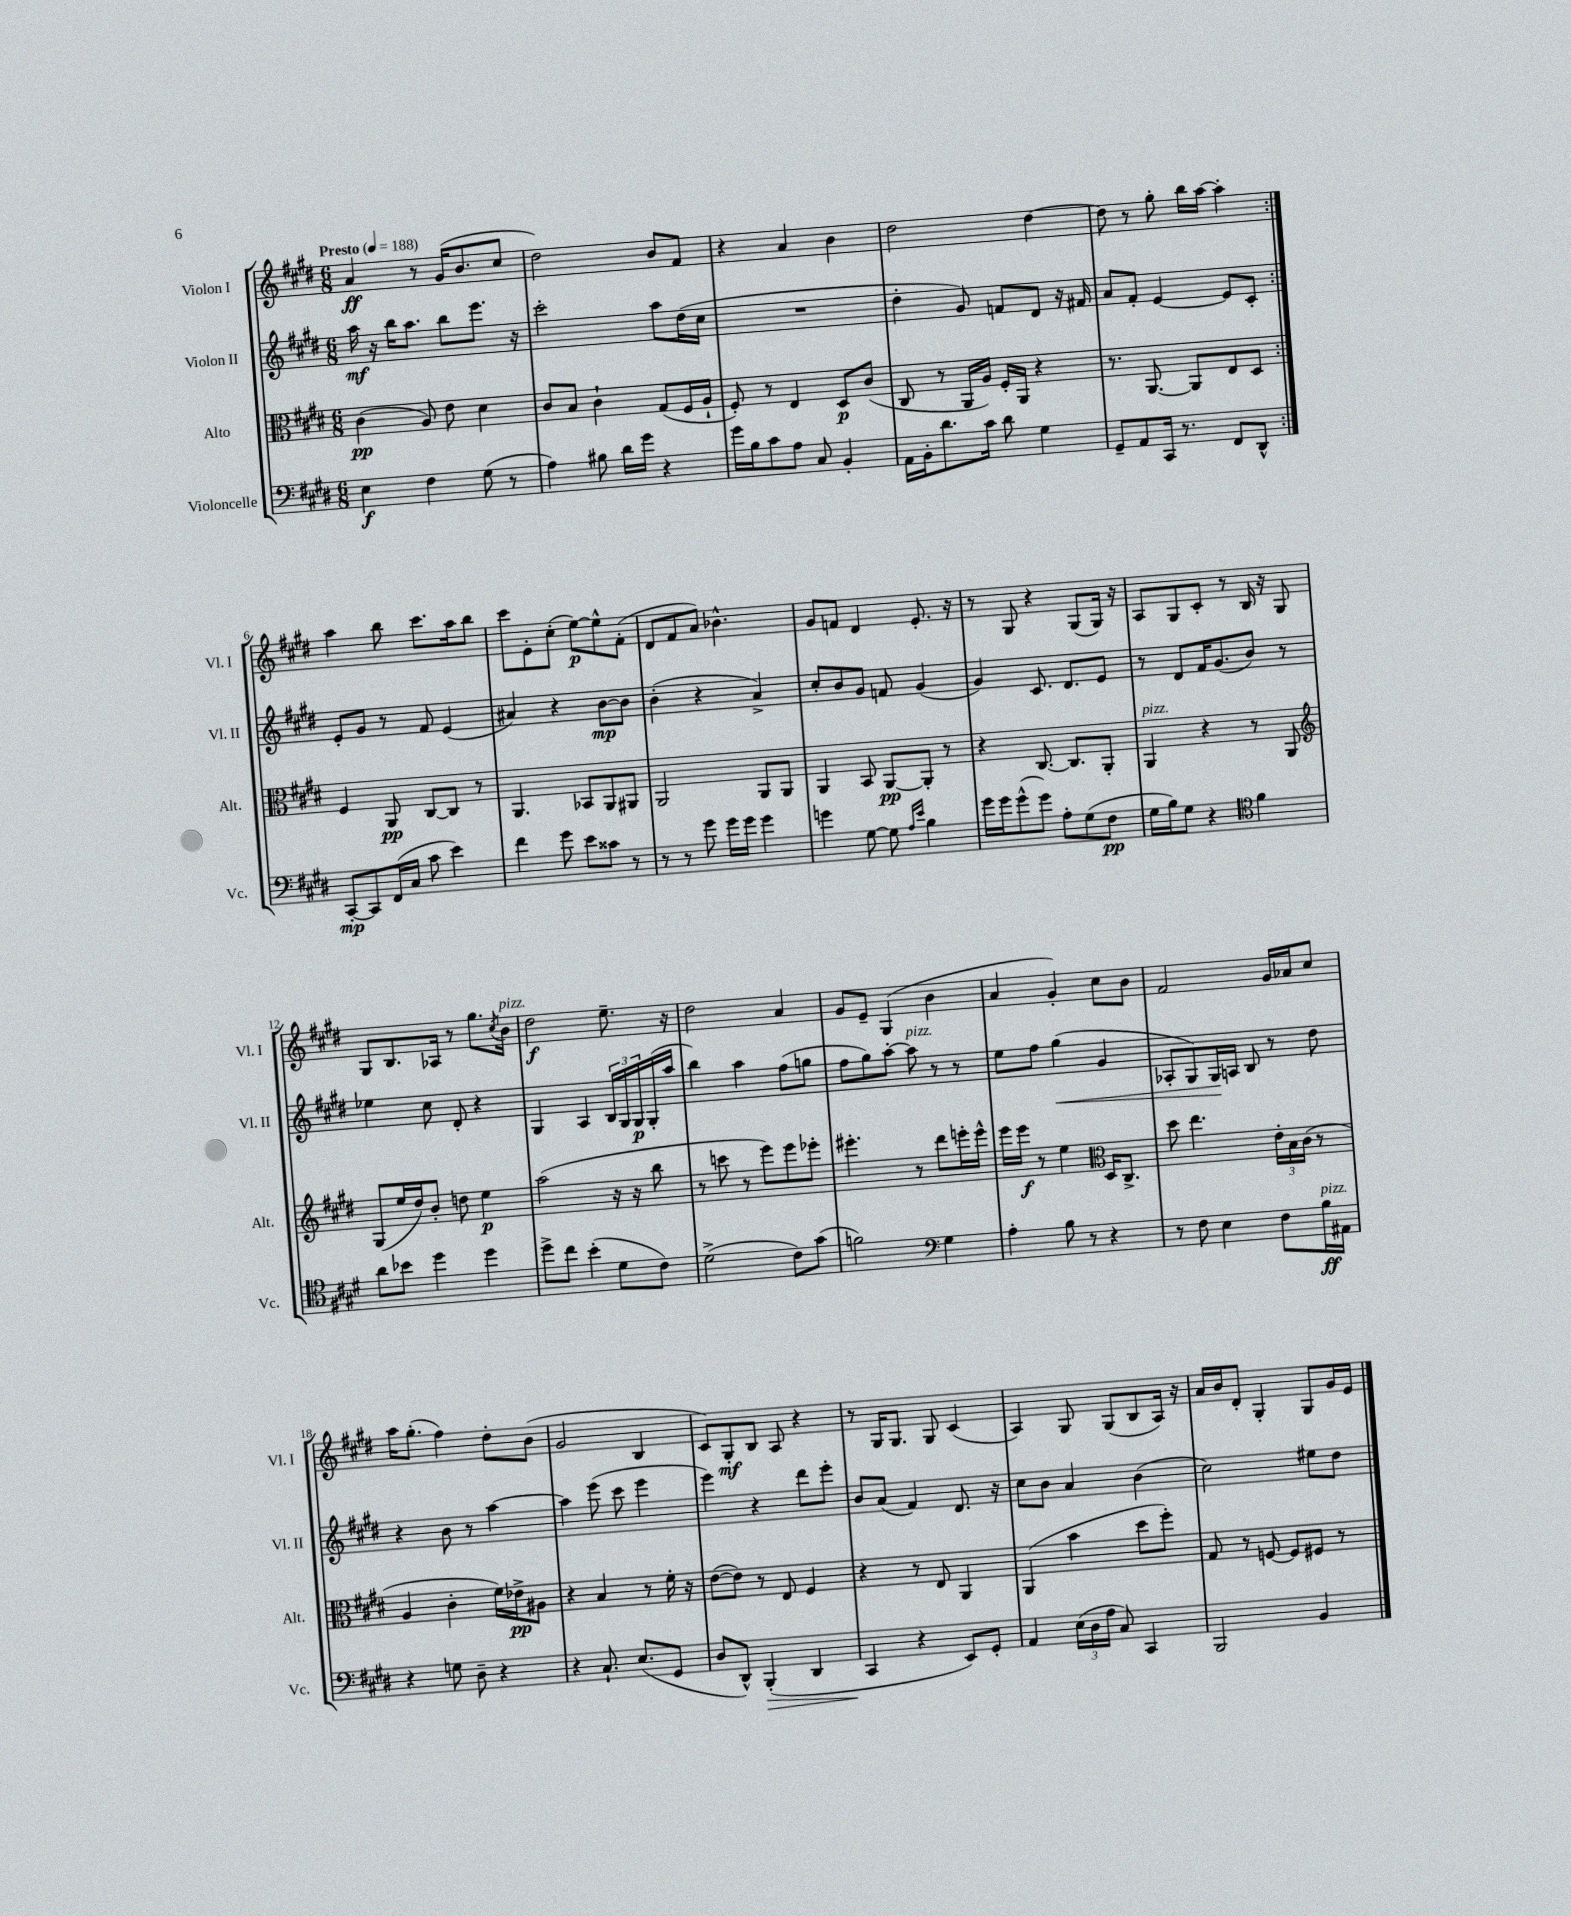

**kern	**kern	**kern	**kern
*staff4	*staff3	*staff2	*staff1
*clefF4	*clefC3	*clefG2	*clefG2
*k[f#c#g#d#]	*k[f#c#g#d#]	*k[f#c#g#d#]	*k[f#c#g#d#]
*M6/8	*M6/8	*M6/8	*M6/8
*MM188	*MM188	*MM188	*MM188
4E	(4c#	16aa	4a
.	.	16r	.
.	.	16bb	.
.	.	8.aa	.
4F#	8A)	.	8r
.	8e	8bb	(16g#
.	.	.	8.b
(8G#	4d#	8.eee	.
8r	.	.	8cc#
.	.	16r	.
=	=	=	=
4A)	8c#	2ccc#'	2dd#)
.	8B	.	.
8B#	4c#`	.	.
16d#	.	.	.
16g#	.	.	.
4r	(8G#	8aa	8b
.	16F#	(16dd#	8f#
.	16A`	16cc#	.
=	=	=	=
16g#	8F#')	2.r	4r
16B	.	.	.
8c#	8r	.	.
8A	4E	.	4a
8C#	.	.	.
4BB'	8D#	.	4b
.	(8c#	.	.
=	=	=	=
16AA	8C#	4dd#'	2dd#
16BB'	.	.	.
8.d#	8r	.	.
.	16AA	8g#)	.
16c#	16A)	.	.
8d#	16F#'	8f	.
.	16AA	.	.
4G#	4r	8d#	[4dd#
.	.	16r	.
.	.	16f#	.
=	=	=	=
8GG#~	8.r	8a	8dd#]
8AA	.	8f#'	8r
.	[8.AA	.	.
16CC#	.	[4e	8gg#'
8.r	.	.	.
.	8AA]	.	16bb
.	.	.	[16aa
8FF#	8E	8e]	4aa']
8DD#^^	8D#	8c#'	.
=:|!	=:|!	=:|!	=:|!
[8CC#'	4F#	8e'	4aa
8CC#]	.	8g#	.
(16FF#	8AA	8r	8bb
16C#	.	.	.
8c#	[8C#	8f#	8.ccc#
4e)	8C#]	(4e	.
.	.	.	16aa
.	8r	.	8bb
=	=	=	=
4f#	4.AA	4a#)	8ccc#
.	.	.	8e'
8g#	.	4r	(8cc#'
8e	8BB-	.	[8ee)
8c##	8AA	[8b	8ee^^]
8r	8AA#	8b]	(8f#'
=	=	=	=
8r	2AA	(4b'	8d#
8r	.	.	8f#
8g#	.	4r	8a)
16g#	.	.	4.b-^^
16g#	.	.	.
4g#	8AA	4a^)	.
.	8AA	.	.
=	=	=	=
4g	4AA	8cc#'	8g#
.	.	8b	8f
[8G#	8BB	8g#	4d#
8G#]	[8AA	8f	.
16qqA	.	.	.
16qqe	.	.	.
4B	8AA']	(4g#	8.e'
.	8r	.	.
.	.	.	16r
=	=	=	=
16g#	4r	4g#)	8r
16g#	.	.	.
(8g#^^	.	.	8G#
8g#)	[8.C#	8.c#	4r
8A'	.	.	.
.	8.C#]	8.d#	.
(8G#	.	.	(8G#
8F#	8AA'	8e	16G#)
.	.	.	16r
=	=	=	=
16G#	4AA	8r	8A
16B)	.	.	.
8G#	.	8d#	8G#
4r	4r	16f#	8c#'
.	.	(8.g#	.
.	.	.	8r
*clefC4	*	*	*
4f#	8r	8b)	16B
.	.	.	16r
.	8AA	8r	8G#
=	=	=	=
*	*clefG2	*	*
8a	(8G#	4ee-	8G#
8b-	16ee	.	8.B
.	16dd#)	.	.
4dd#	8b'	8cc#	.
.	.	.	16A-
.	8dd	8d#'	8r
4dd#	4ee	4r	8.gg#
.	.	.	8qcc#
.	.	.	16b
=	=	=	=
8dd#^	(2aa	4G#	2dd#
8cc#	.	.	.
(4b'	.	4A	.
8d#	16r	24B	8.ee~
.	.	24G#	.
.	16r	.	.
.	.	24G#	.
8c#)	8bb	(16G#'	.
.	.	16aa	16r
=	=	=	=
(2d#^	8r	4bb)	2dd#
.	8ccc	.	.
.	8r	4aa	.
.	8eee)	.	.
8c#)	8eee	(8ff#	4a
(8g#	8eee-'	8gg	.
=	=	=	=
2f)	4.eee#'	8ff#	8g#
.	.	8gg#)	8e~
.	.	[8aa'	(4G#
.	8r	8aa]	.
*clefF4	*	*	*
4G#	8ddd#	8r	4b
.	16eee'	8r	.
.	16eee^^	.	.
=	=	=	=
4A'	16eee	8ee	4a
.	16eee	.	.
.	8r	8ff#	.
8B	4ee	(4gg#	4g#')
8r	.	.	.
*	*clefC3	*	*
4r	16D#	4g#	8cc#
.	8.C#^	.	.
.	.	.	8b
=	=	=	=
8r	8dd#	8A-'	2f#
8F#	4.ee	8G#)	.
4E	.	16G#	.
.	.	16A	.
.	.	8B	.
8F#	24e'	8r	16g#
.	24B	.	.
.	.	.	16a-
.	(24c#	.	.
16B	8r	8dd#	8cc#
16AA#	.	.	.
=	=	=	=
4r	4A	4r	16aa
.	.	.	(8.gg#'
8G	4c#'	8b	4ff#)
8D#~	.	8r	.
4r	16f#)	[4aa	8dd#'
.	16e-^	.	.
.	8A#	.	(8b
=	=	=	=
4r	4r	4aa]	2g#
8.C#`	4B	(8eee	.
.	.	8ccc#	.
(8.E	.	.	.
.	8r	4eee	4B
8GG#	16f#'	.	.
.	16r	.	.
=	=	=	=
8D#	([8e	4eee)	8c#)
8DD#^^)	8e])	.	8G#'
(4BBB'	8r	4r	8B
.	8E	.	8A
4DD#	4F#	8ddd#	4r
.	.	8eee'	.
=	=	=	=
4CC#	4r	8b	8r
.	.	(8a	16G#
.	.	.	8.G#
4r	8r	4f#)	.
.	8E	.	8G#
8EE)	4AA	8.d#	(4c#
8GG#'	.	.	.
.	.	16r	.
=	=	=	=
4AA	(4AA	8cc#	4A)
.	.	8b	.
(24E	4b	4a	8G#
24D#	.	.	.
24A	.	.	.
8C#)	.	.	(8G#
4CC#	8dd#	(4b	8B
.	8ff#')	.	16A)
.	.	.	16r
=	=	=	=
2BBB	8G#	2cc#)	16a
.	.	.	16b
.	8r	.	8d#'
.	[8F	.	4G#'
.	8F]	.	.
4BB	8F#	8ee#	8G#
.	8r	8dd#	16g#
.	.	.	16e
==	==	==	==
*-	*-	*-	*-
